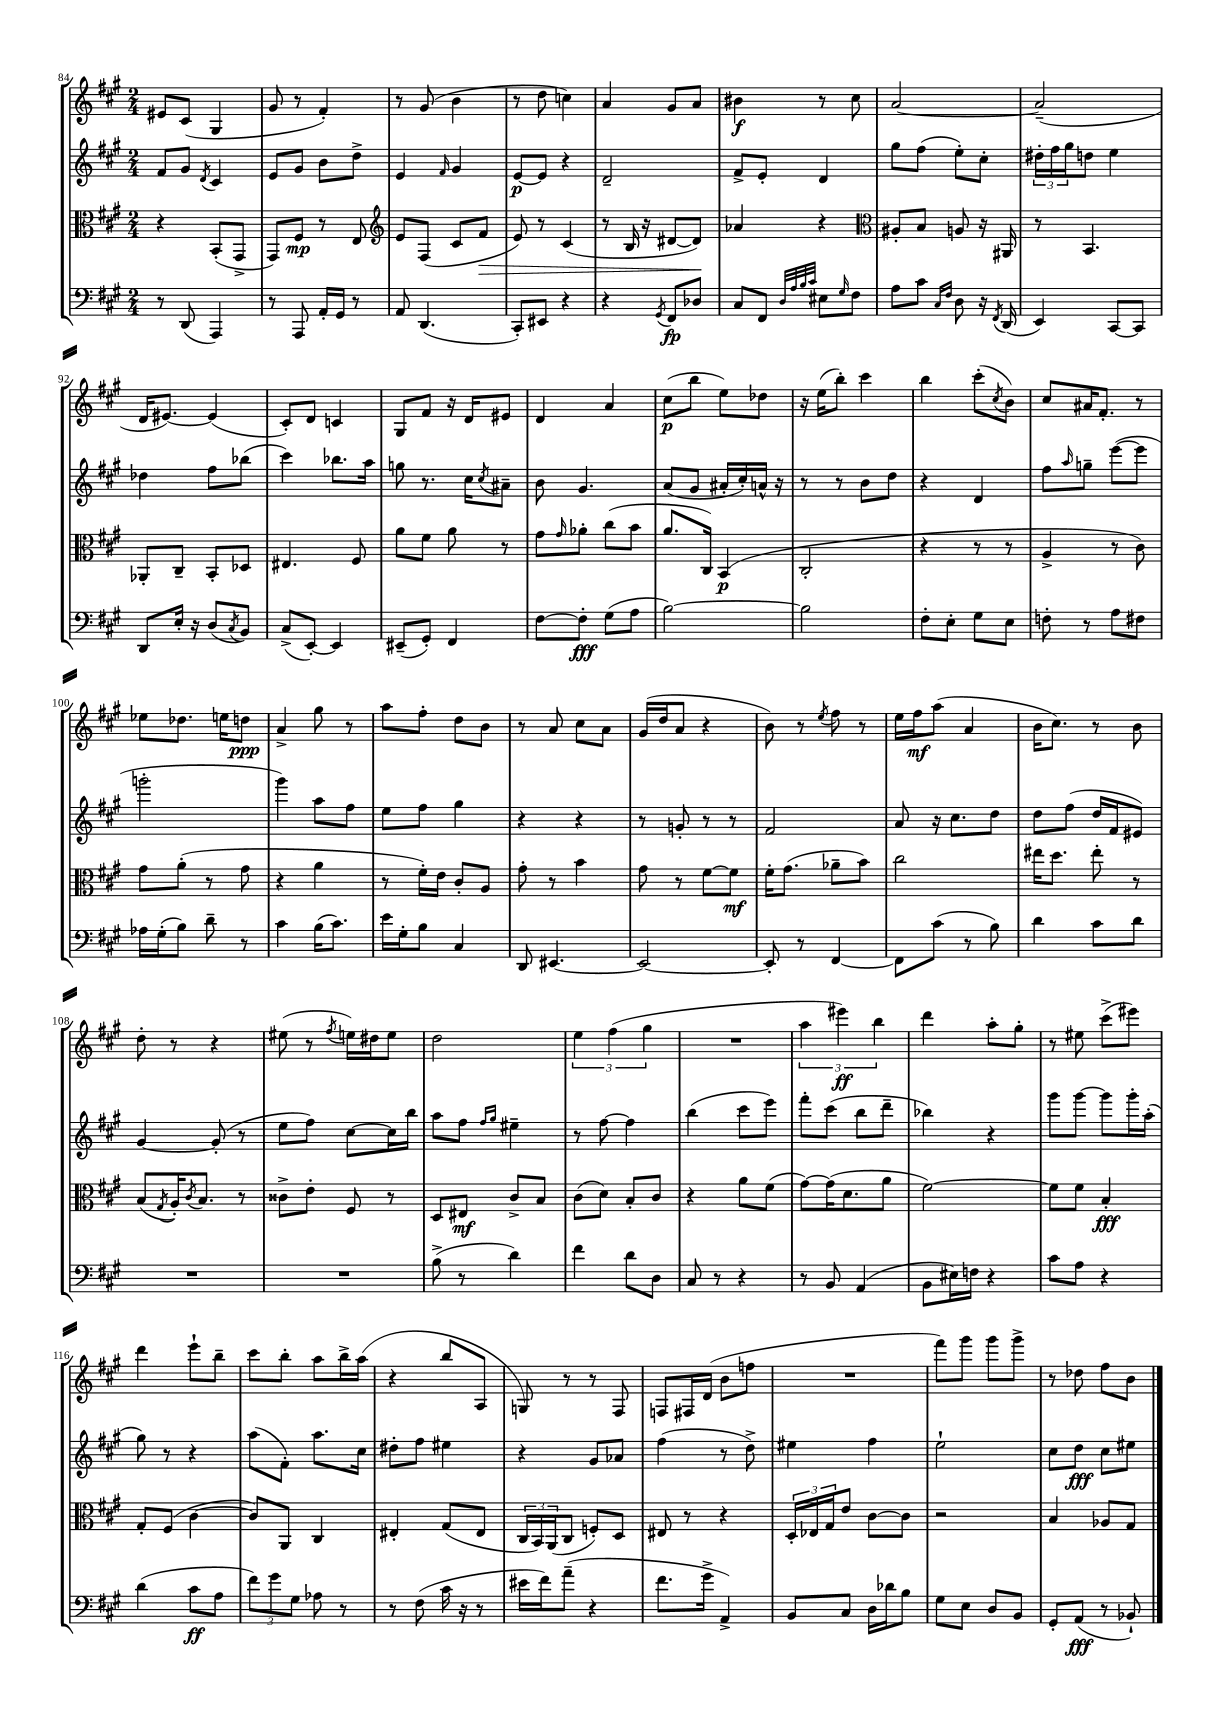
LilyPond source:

<<
\new StaffGroup <<
\new Staff = "s0" {
    \clef treble \key a \major \numericTimeSignature \time 2/4
    eis'8 cis'8( gis4 |
    gis'8 r8 fis'4-.) |
    r8 gis'8( b'4 |
    r8 d''8 c''4) |
    a'4 gis'8 a'8 |
    bis'4\f r8 cis''8 |
    a'2~ |
    a'2--( |
    d'16 eis'8.~) eis'4( |
    cis'8-.) d'8 c'4 |
    gis8 fis'8 r16 d'16 eis'8 |
    d'4 a'4 |
    cis''8\p( b''8 e''8) des''8 |
    r16 e''16( b''8-.) cis'''4 |
    b''4 cis'''8-.( \acciaccatura { cis''8 } b'8) |
    cis''8 ais'16 fis'8.-. r8 |
    ees''8 des''8. e''16 d''8\ppp |
    a'4-> gis''8 r8 |
    a''8 fis''8-. d''8 b'8 |
    r8 a'8 cis''8 a'8 |
    gis'16( d''16 a'8 r4 |
    b'8) r8 \acciaccatura { e''8 } fis''8 r8 |
    e''16 fis''16\mf a''8( a'4 |
    b'16 cis''8.) r8 b'8 |
    d''8-. r8 r4 |
    eis''8( r8 \acciaccatura { fis''8 } e''16) dis''16 e''8 |
    d''2 |
    \tuplet 3/2 { e''4 fis''4( gis''4 } |
    R2 |
    \tuplet 3/2 { a''4 eis'''4\ff) b''4 } |
    d'''4 a''8-. gis''8-. |
    r8 eis''8 cis'''8->( eis'''8) |
    d'''4 e'''8-! b''8-- |
    cis'''8 b''8-. a''8 b''16-> a''16( |
    r4 b''8 a8 |
    g8) r8 r8 fis8 |
    f8 fis16 d'16( b'8 f''8 |
    R2 |
    fis'''8) gis'''8 gis'''8 gis'''8-> |
    r8 des''8 fis''8 b'8 \bar "|." |
}
\new Staff = "s1" {
    \clef treble \key a \major \numericTimeSignature \time 2/4
    fis'8 gis'8 \acciaccatura { d'8 } cis'4 |
    e'8 gis'8 b'8 d''8-> |
    e'4 \grace { fis'16 } gis'4 |
    e'8~\p e'8 r4 |
    d'2-- |
    fis'8-> e'8-. d'4 |
    gis''8 fis''8( e''8-.) cis''8-. |
    \tuplet 3/2 { dis''16-. fis''16 gis''16 } d''8 e''4 |
    des''4 fis''8 bes''8( |
    cis'''4) bes''8. a''16 |
    g''8 r8. cis''16 \acciaccatura { cis''8 } ais'8-- |
    b'8 gis'4. |
    a'8( gis'8 ais'16-. cis''16-.) a'16-^ r16 |
    r8 r8 b'8 d''8 |
    r4 d'4 |
    fis''8 \grace { a''16 } g''8-- e'''8~( e'''8 |
    g'''2-. |
    gis'''4) a''8 fis''8 |
    e''8 fis''8 gis''4 |
    r4 r4 |
    r8 g'8-. r8 r8 |
    fis'2 |
    a'8 r16 cis''8. d''8 |
    d''8 fis''8( d''16 fis'16 eis'8) |
    gis'4~ gis'8-.( r8 |
    e''8 fis''8) cis''8~ cis''16 b''16 |
    a''8 fis''8 \grace { fis''16 gis''16 } eis''4-- |
    r8 fis''8~ fis''4 |
    b''4( cis'''8 e'''8) |
    fis'''8-. cis'''8( b''8 d'''8-- |
    bes''4) r4 |
    gis'''8 gis'''8~ gis'''8 gis'''16-. a''16-.( |
    gis''8) r8 r4 |
    a''8( fis'8-.) a''8. cis''16 |
    dis''8-. fis''8 eis''4 |
    r4 gis'8 aes'8 |
    fis''4( r8 d''8->) |
    eis''4 fis''4 |
    e''2-! |
    cis''8 d''8\fff cis''8 eis''8 \bar "|." |
}
\new Staff = "s2" {
    \clef alto \key a \major \numericTimeSignature \time 2/4
    r4 b,8-.( gis,8-> |
    gis,8) fis8\mp r8 e8 |
    \clef treble e'8 fis8( cis'8 fis'8\> |
    e'8) r8 cis'4( |
    r8 b16 r16 dis'8~ dis'8\!) |
    aes'4 r4 |
    \clef alto ais8-. b8 a8 r16 ais,16 |
    r8 b,4. |
    aes,8-. cis8-- b,8-. des8 |
    eis4. fis8 |
    a'8 fis'8 a'8 r8 |
    gis'8 \grace { gis'16 } aes'8-. cis''8( b'8 |
    a'8. cis16) b,4\p( |
    cis2-. |
    r4 r8 r8 |
    a4-> r8 cis'8) |
    gis'8 a'8-.( r8 gis'8 |
    r4 a'4 |
    r8 fis'16-.) e'16 cis'8-. a8 |
    gis'8-. r8 b'4 |
    gis'8 r8 fis'8~ fis'8\mf |
    fis'16-. gis'8.( aes'8-- b'8) |
    cis''2 |
    eis''16 d''8. eis''8-. r8 |
    b8( \acciaccatura { gis8 } a16-.) \acciaccatura { cis'8 } b8. r8 |
    cisis'8-> e'8-. fis8 r8 |
    d8 eis8\mf cis'8-> b8 |
    cis'8( d'8) b8-. cis'8 |
    r4 a'8 fis'8( |
    gis'8~) gis'16( d'8. a'8 |
    fis'2~) |
    fis'8 fis'8 b4-.\fff |
    gis8-. fis8( cis'4~ |
    cis'8) a,8 cis4 |
    eis4-. gis8( eis8 |
    \tuplet 3/2 { cis16 b,16) a,16( } cis8 f8-.) d8 |
    eis8 r8 r4 |
    \tuplet 3/2 { d16-. ees16 gis16 } e'8 cis'8~ cis'8 |
    r2 |
    b4 aes8 gis8 \bar "|." |
}
\new Staff = "s3" {
    \clef bass \key a \major \numericTimeSignature \time 2/4
    r8 d,8( a,,4) |
    r8 a,,8 a,16-. gis,16 r8 |
    a,8 d,4.( |
    cis,8-.) eis,8 r4 |
    r4 \acciaccatura { gis,8 } fis,8\fp des8 |
    cis8 fis,8 \grace { d32 a32 b32 cis'32 } eis8 \grace { gis16 } fis8 |
    a8 cis'8 \grace { cis16 fis16 } d8 r16 \acciaccatura { fis,8 } d,16( |
    e,4) cis,8~ cis,8 |
    d,8 e16-. r16 d8( \acciaccatura { cis8 } b,8) |
    cis8->( e,8~-.) e,4 |
    eis,8--( gis,8-.) fis,4 |
    fis8~ fis8-.\fff gis8( a8 |
    b2~) |
    b2 |
    fis8-. e8-. gis8 e8 |
    f8-. r8 a8 fis8 |
    aes16 gis16-.( b8) d'8-- r8 |
    cis'4 b16( cis'8.) |
    e'16 gis16-. b8 cis4 |
    d,8 eis,4.~ |
    eis,2~ |
    eis,8-. r8 fis,4~ |
    fis,8 cis'8( r8 b8) |
    d'4 cis'8 d'8 |
    R2 |
    R2 |
    b8->( r8 d'4) |
    fis'4 d'8 d8 |
    cis8 r8 r4 |
    r8 b,8 a,4( |
    b,8 eis16) f16 r4 |
    cis'8 a8 r4 |
    d'4( cis'8\ff a8 |
    \tuplet 3/2 { fis'8) gis'8 gis8 } aes8 r8 |
    r8 fis8( cis'16 r16 r8 |
    eis'16 fis'16) a'8--( r4 |
    fis'8. gis'16-> a,4->) |
    b,8 cis8 d16 des'16 b8 |
    gis8 e8 d8 b,8 |
    gis,8-. a,8\fff( r8 bes,8-!) \bar "|." |
}
>>
>>
\layout { \context { \Score currentBarNumber = #84 } }
